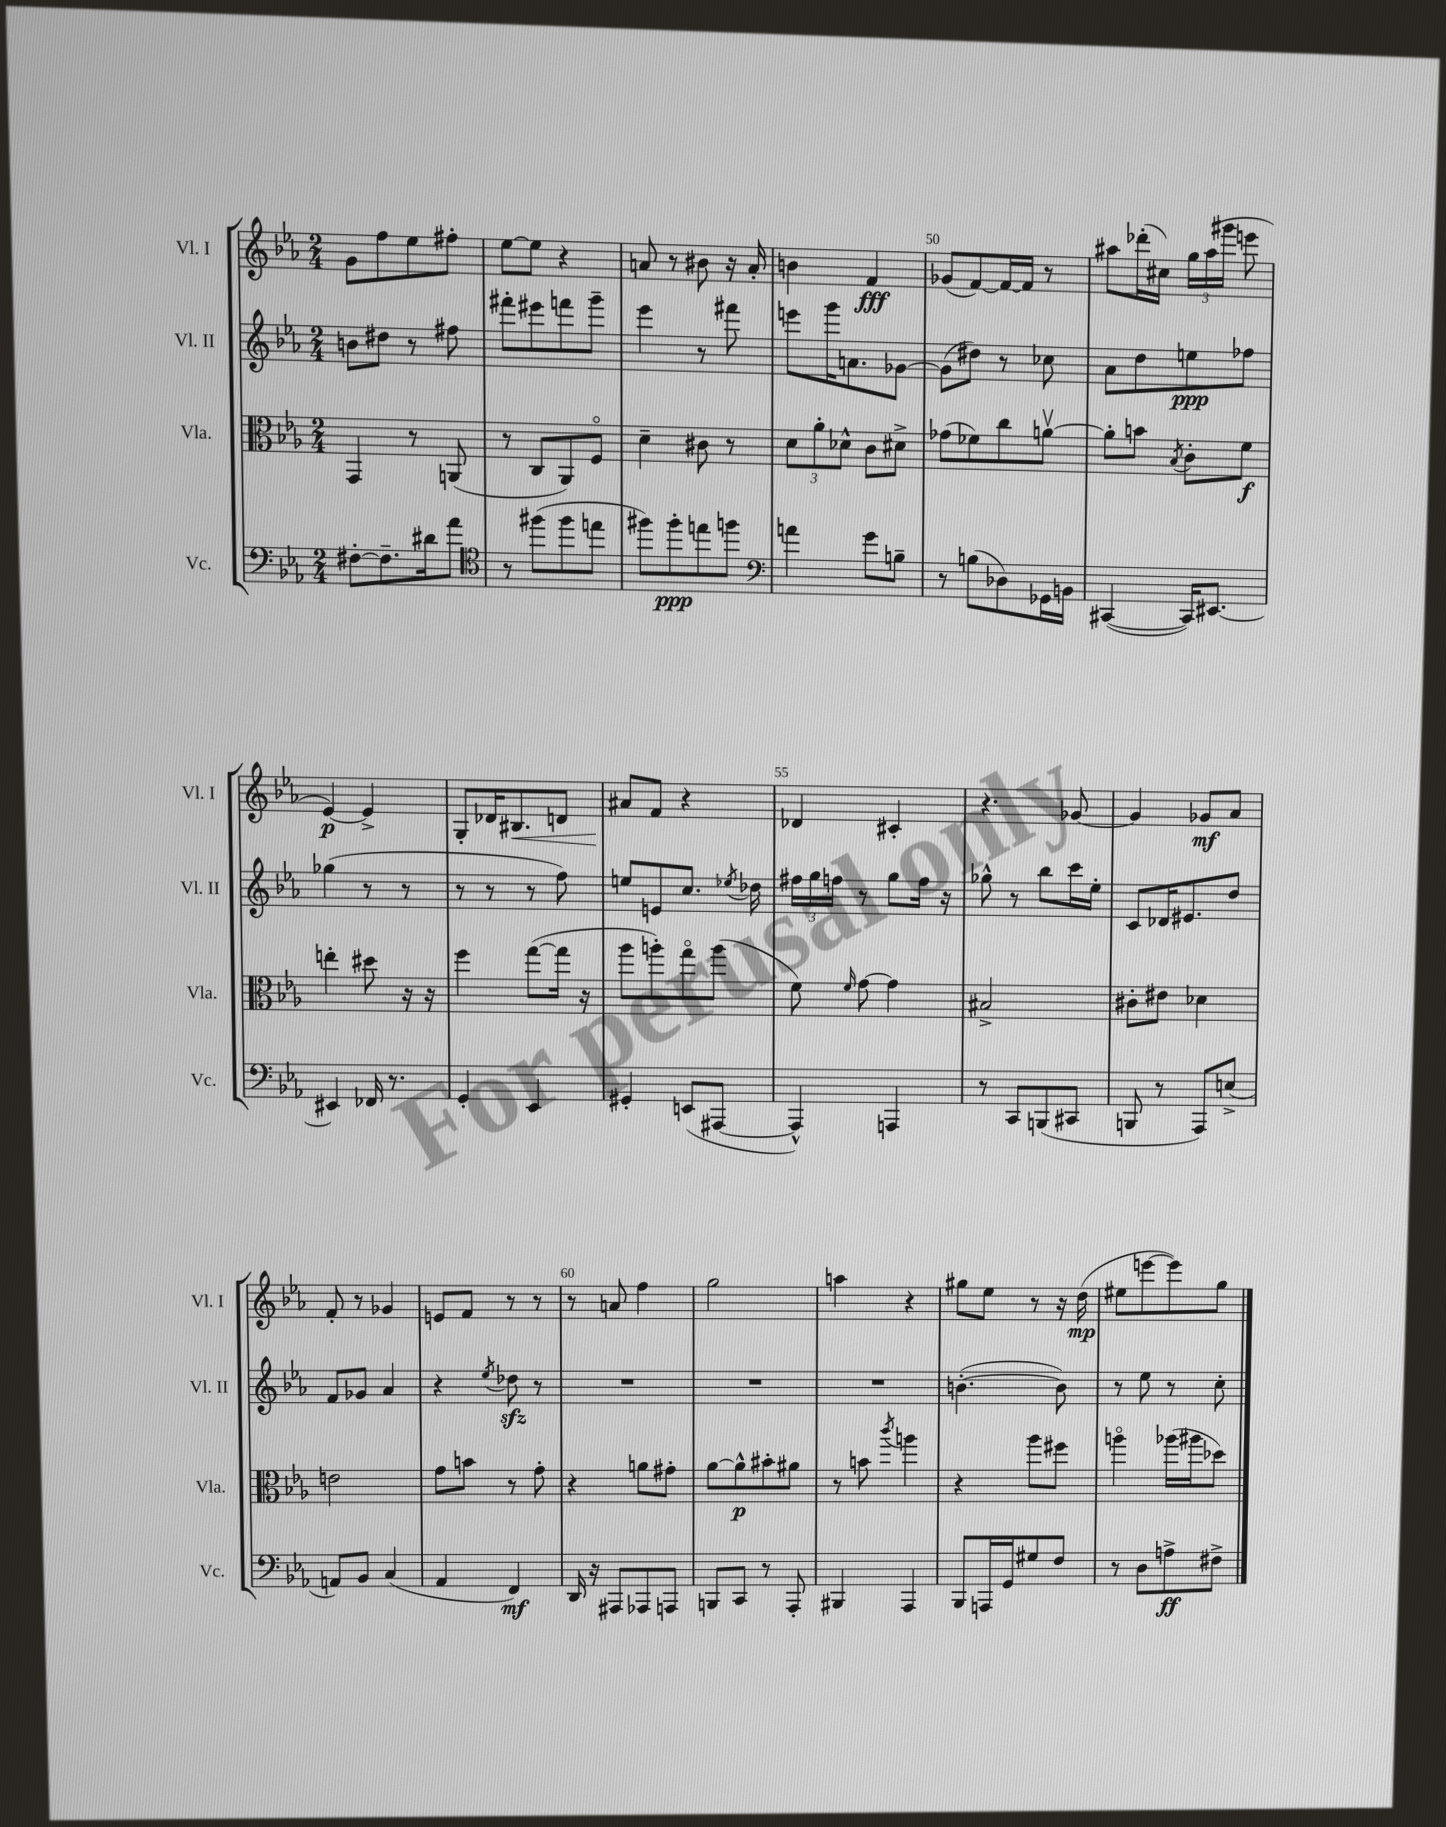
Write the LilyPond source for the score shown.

<<
\new StaffGroup <<
\new Staff = "s0" \with { instrumentName = "Vl. I" shortInstrumentName = "Vl. I" } {
    \clef treble \key ees \major \numericTimeSignature \time 2/4
    \autoBeamOff g'8[ f''8 ees''8 fis''8]-. |
    ees''8[~ ees''8] r4 |
    a'8 r8 bis'8 r16 a'16-. |
    b'4 f'4\fff |
    ges'8[( f'8~) f'16~ f'16] r8 |
    ais''8[ des'''16-.( cis''16]) \tuplet 3/2 { g''16[ ais''16( gis'''16] } e'''8 |
    ees'4~\p) ees'4-> |
    g8[-. des'16 bis8.\< d'8] |
    ais'8[\! f'8] r4 |
    des'4 cis'4-. |
    r4. ges'8~ |
    ges'4 ges'8[\mf aes'8] |
    f'8-. r8 ges'4 |
    e'8[ f'8] r8 r8 |
    r8 a'8 f''4 |
    g''2 |
    a''4 r4 |
    gis''8[ ees''8] r8 r16 d''16\mp( |
    eis''8[ e'''8~ e'''8) g''8] \bar "|." |
}
\new Staff = "s1" \with { instrumentName = "Vl. II" shortInstrumentName = "Vl. II" } {
    \clef treble \key ees \major \numericTimeSignature \time 2/4
    \autoBeamOff b'8[ dis''8] r8 fis''8 |
    fis'''8[-. eis'''8 f'''8 g'''8]-- |
    ees'''4 r8 fis'''8 |
    e'''8[ g'''16 a'8. ges'8]~ |
    ges'8[( dis''8]) r8 ces''8 |
    aes'8[ d''8 e''8\ppp fes''8] |
    ges''4( r8 r8 |
    r8 r8 r8 f''8) |
    e''8[ e'8 c''8.] \acciaccatura { ees''8 } des''16 |
    \tuplet 3/2 { fis''16[ g''16 f''16] } r8 g''8[ f''16] r16 |
    ges''8-^ r8 bes''8[ c'''16 ees''16]-. |
    c'8[ des'16 eis'8. d''8] |
    f'8[ ges'8] aes'4 |
    r4 \acciaccatura { ees''8 } des''8\sfz r8 |
    R2 |
    R2 |
    R2 |
    b'4.~-.( b'8) |
    r8 ees''8 r8 c''8-. \bar "|." |
}
\new Staff = "s2" \with { instrumentName = "Vla." shortInstrumentName = "Vla." } {
    \clef alto \key ees \major \numericTimeSignature \time 2/4
    \autoBeamOff g,4 r8 a,8( |
    r8 c8[ aes,8) f8]\flageolet |
    d'4-- cis'8 r8 |
    \tuplet 3/2 { d'8[ aes'8-. des'8]-^ } c'8[ dis'8]-> |
    ges'8[( fes'8) c''8 a'8]~\upbow |
    a'8[-. b'8] \acciaccatura { bes8 } c'8[-. f'8]\f |
    e''4-. dis''8 r16 r16 |
    f''4 g''8[~( g''16] r16 |
    aes''8[ a''8-.) g''8\flageolet a''8]( |
    f'8) \grace { f'16 } g'8~ g'4 |
    bis2-> |
    cis'8[-. eis'8] des'4 |
    e'2 |
    g'8[ b'8] r8 g'8-. |
    r4 a'8[ gis'8]-. |
    aes'8[~ aes'8-^\p bis'8-. ais'8] |
    r8 b'8 \acciaccatura { c'''8 } a''4 |
    r4 aes''8[ fis''8] |
    a''4\flageolet aes''16[( ais''16 des''8]) \bar "|." |
}
\new Staff = "s3" \with { instrumentName = "Vc." shortInstrumentName = "Vc." } {
    \clef bass \key ees \major \numericTimeSignature \time 2/4
    \autoBeamOff fis8[~-. fis8.-- dis'16 aes'8] |
    \clef tenor r8 fis''8[( fis''8 e''8] |
    fis''8[) fis''8-.\ppp e''8 f''8] |
    \clef bass a'4 g'8[ b8]-- |
    r8 b8[( des8) ges,16 b,16] |
    cis,4~( cis,16[) eis,8.]~ |
    eis,4 fes,16 r8. |
    g,4-. ees,4 |
    gis,4-. e,8[( ais,,8]~ |
    ais,,4-^) a,,4 |
    r8 c,8[ b,,8( cis,8] |
    b,,8 r8 aes,,8[) e8]->( |
    a,8[) bes,8] c4( |
    aes,4 f,4\mf) |
    d,16 r16 ais,,8[ aes,,8 a,,8] |
    b,,8[ c,8] r8 aes,,8-. |
    bis,,4 aes,,4 |
    bes,,8[ a,,16 g,16 gis8 f8] |
    r8 d8[ a8->\ff fis8]-> \bar "|." |
}
>>
>>
\layout { \context { \Score currentBarNumber = #46 \override BarNumber.break-visibility = ##(#f #t #t) barNumberVisibility = #(every-nth-bar-number-visible 5) } }
